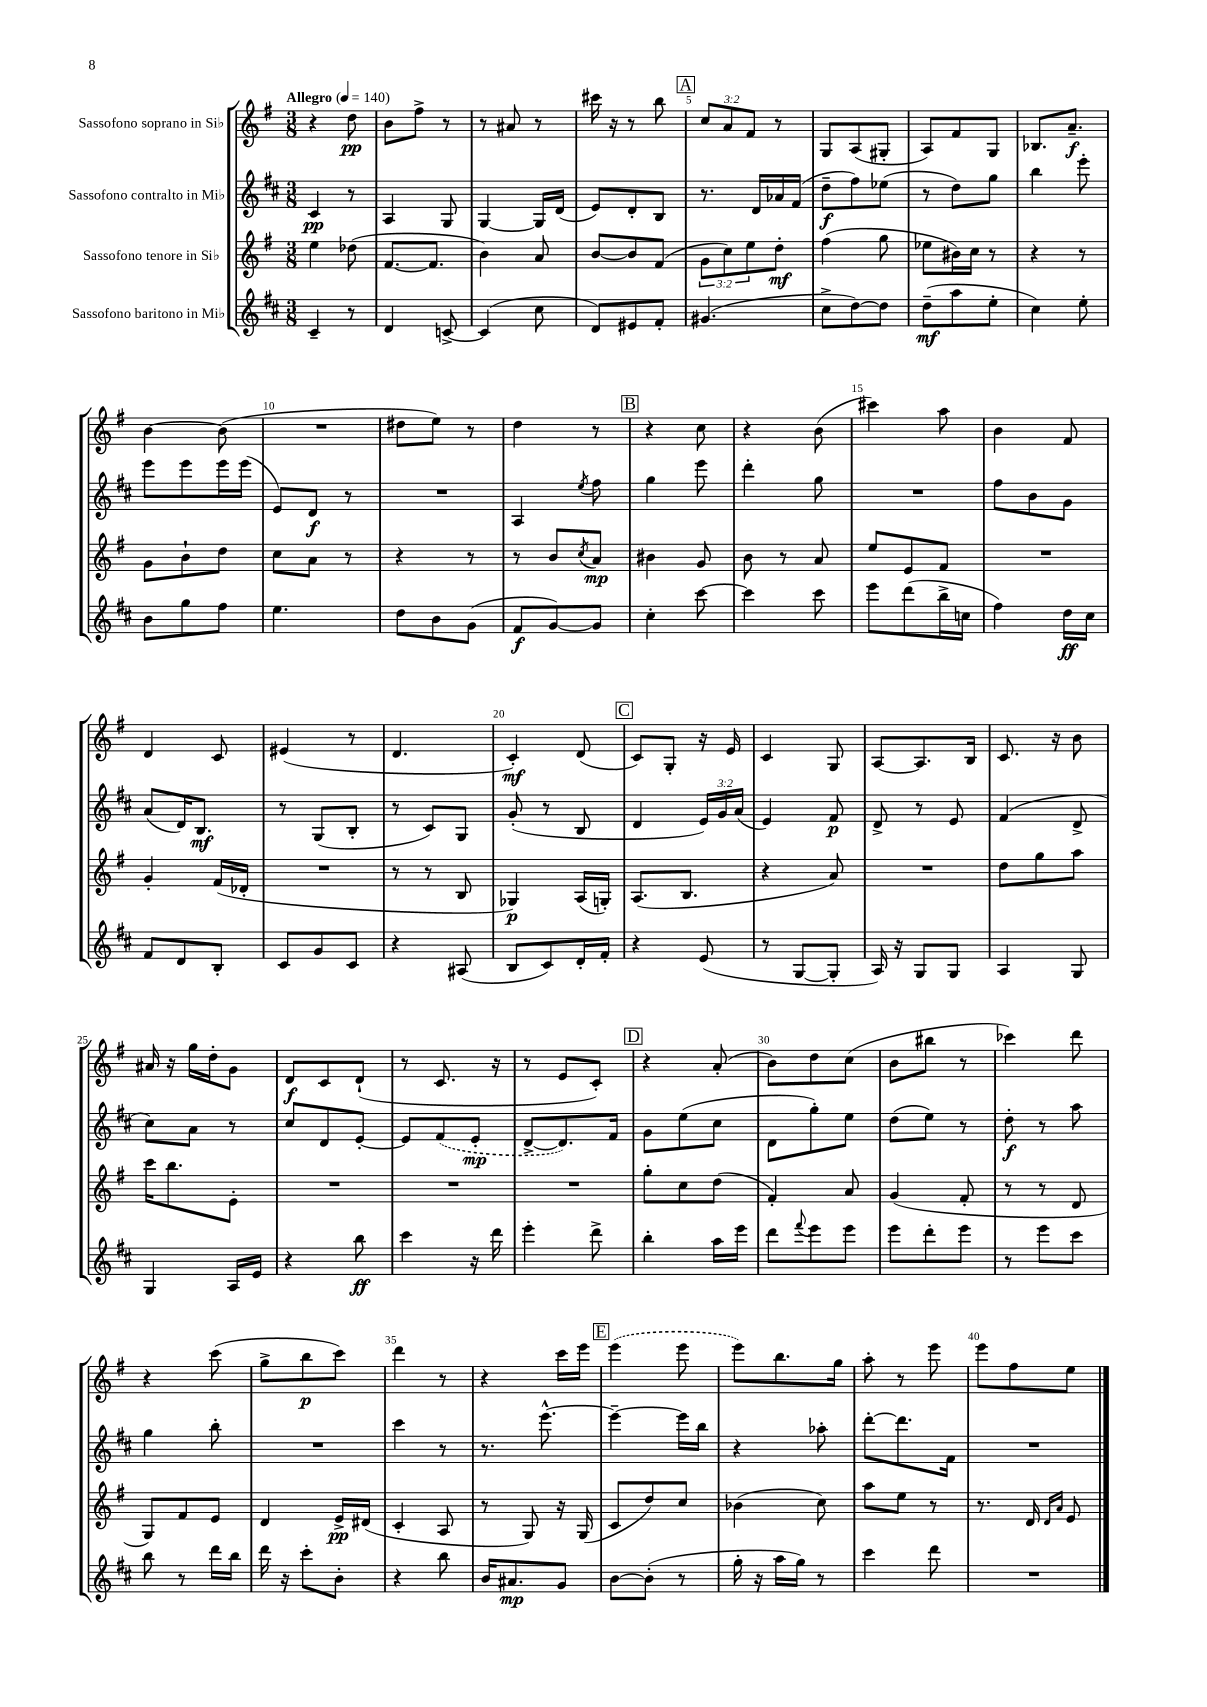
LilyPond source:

<<
\new StaffGroup <<
\new Staff = "s0" \with { instrumentName = "Sassofono soprano in Sib" } {
    \clef treble \key g \major \numericTimeSignature \time 3/8 \override Staff.TupletNumber.text = #tuplet-number::calc-fraction-text \tempo "Allegro" 4 = 140
    r4 d''8\pp |
    b'8 fis''8-> r8 |
    r8 ais'8 r8 |
    cis'''16 r16 r8 b''8 |
    \mark \markup { \box "A" } \tuplet 3/2 { c''8 a'8 fis'8 } r8 |
    g8 a8( gis8-. |
    a8) fis'8 g8 |
    bes8. a'8.--\f |
    b'4~ b'8( |
    R4. |
    dis''8 e''8) r8 |
    d''4 r8 |
    \mark \markup { \box "B" } r4 c''8 |
    r4 b'8( |
    cis'''4) a''8 |
    b'4 fis'8 |
    d'4 c'8 |
    eis'4( r8 |
    d'4. |
    c'4-.\mf) d'8( |
    \mark \markup { \box "C" } c'8) g8-. r16 e'16 |
    c'4 g8 |
    a8~ a8. b16 |
    c'8. r16 b'8 |
    ais'16 r16 g''16 d''16-. g'8 |
    d'8\f c'8 d'8-!( |
    r8 c'8. r16 |
    r8 e'8 c'8-.) |
    \mark \markup { \box "D" } r4 a'8-.( |
    b'8) d''8 c''8( |
    b'8 bis''8 r8 |
    ces'''4) d'''8 |
    r4 c'''8( |
    g''8-> b''8\p c'''8) |
    d'''4 r8 |
    r4 c'''16 e'''16 |
    \mark \markup { \box "E" } \once \slurDashed e'''4( e'''8 |
    e'''8) b''8. g''16 |
    a''8-. r8 e'''8 |
    e'''8 fis''8 e''8 \bar "|." |
}
\new Staff = "s1" \with { instrumentName = "Sassofono contralto in Mib" } {
    \clef treble \key d \major \numericTimeSignature \time 3/8 \override Staff.TupletNumber.text = #tuplet-number::calc-fraction-text
    cis'4\pp r8 |
    a4 g8 |
    g4~ g16 d'16( |
    e'8) d'8-. b8 |
    \mark \markup { \box "A" } r8. d'16 aes'16 fis'16( |
    d''8--\f fis''8) ees''8( |
    r8 d''8) g''8 |
    b''4 e'''8-. |
    e'''8 e'''8 e'''16 e'''16( |
    e'8) d'8\f r8 |
    R4. |
    a4 \acciaccatura { e''8 } fis''8 |
    \mark \markup { \box "B" } g''4 e'''8 |
    d'''4-. g''8 |
    R4. |
    fis''8 b'8 g'8 |
    a'8( d'16) b8.\mf |
    r8 g8( b8-. |
    r8 cis'8) g8 |
    g'8-.( r8 b8 |
    \mark \markup { \box "C" } d'4 \tuplet 3/2 { e'16) g'16 a'16( } |
    e'4) fis'8\p |
    d'8-> r8 e'8 |
    fis'4( d'8-> |
    cis''8) a'8 r8 |
    cis''8 d'8 e'8~-. |
    e'8 \once \slurDashed fis'8( e'8-.\mp |
    d'8~-> d'8.) fis'16 |
    \mark \markup { \box "D" } g'8 e''8( cis''8 |
    d'8 g''8-.) e''8 |
    d''8( e''8) r8 |
    d''8-.\f r8 a''8 |
    g''4 b''8-. |
    R4. |
    cis'''4 r8 |
    r8. e'''8.~-^ |
    \mark \markup { \box "E" } e'''4~-- e'''16 b''16 |
    r4 aes''8-. |
    d'''8~-. d'''8. fis'16 |
    R4. \bar "|." |
}
\new Staff = "s2" \with { instrumentName = "Sassofono tenore in Sib" } {
    \clef treble \key g \major \numericTimeSignature \time 3/8 \override Staff.TupletNumber.text = #tuplet-number::calc-fraction-text
    e''4 des''8( |
    fis'8.~ fis'8. |
    b'4) a'8 |
    b'8~ b'8 fis'8( |
    \mark \markup { \box "A" } \tuplet 3/2 { g'8 c''8) e''8 } d''8-.\mf |
    fis''4( g''8 |
    ees''8 bis'16) c''16 r8 |
    r4 r8 |
    g'8 b'8-! d''8 |
    c''8 a'8 r8 |
    r4 r8 |
    r8 b'8 \acciaccatura { c''8 } a'8\mp |
    \mark \markup { \box "B" } bis'4 g'8 |
    b'8 r8 a'8 |
    e''8 e'8 fis'8 |
    R4. |
    g'4-. fis'16( des'16-. |
    R4. |
    r8 r8 b8 |
    ges4\p) a16( g16-.) |
    \mark \markup { \box "C" } a8.( b8. |
    r4 a'8) |
    R4. |
    d''8 g''8 a''8 |
    c'''16 b''8. e'8-. |
    R4. |
    R4. |
    R4. |
    \mark \markup { \box "D" } g''8-. c''8 d''8( |
    fis'4-.) a'8 |
    g'4( fis'8-. |
    r8 r8 d'8 |
    g8) fis'8 e'8 |
    d'4 e'16->\pp dis'16( |
    c'4-. a8 |
    r8 g8) r16 g16( |
    \mark \markup { \box "E" } c'8 d''8) c''8 |
    bes'4( c''8) |
    a''8 e''8 r8 |
    r8. d'16 \grace { d'16 a'16 } e'8 \bar "|." |
}
\new Staff = "s3" \with { instrumentName = "Sassofono baritono in Mib" } {
    \clef treble \key d \major \numericTimeSignature \time 3/8
    cis'4-- r8 |
    d'4 c'8~-> |
    c'4( cis''8 |
    d'8) eis'8 fis'8-. |
    \mark \markup { \box "A" } gis'4.( |
    cis''8-> d''8~) d''8 |
    d''8--\mf( a''8 e''8-. |
    cis''4) e''8-. |
    b'8 g''8 fis''8 |
    e''4. |
    d''8 b'8 g'8( |
    fis'8\f g'8~) g'8 |
    \mark \markup { \box "B" } cis''4-. cis'''8~ |
    cis'''4 cis'''8 |
    e'''8 d'''8( b''16-> c''16 |
    fis''4) d''16\ff cis''16 |
    fis'8 d'8 b8-. |
    cis'8 g'8 cis'8 |
    r4 ais8( |
    b8 cis'8) d'16-. fis'16-. |
    \mark \markup { \box "C" } r4 e'8( |
    r8 g8~ g8-. |
    a16) r16 g8 g8 |
    a4 g8 |
    g4 a16 e'16 |
    r4 b''8\ff |
    cis'''4 r16 d'''16 |
    e'''4-. d'''8-> |
    \mark \markup { \box "D" } b''4-. a''16 e'''16 |
    d'''8 \appoggiatura { fis'''8 } e'''8 e'''8 |
    e'''8 d'''8-. e'''8 |
    r8 e'''8 cis'''8 |
    b''8 r8 d'''16 b''16 |
    d'''16 r16 cis'''8-. b'8-. |
    r4 b''8 |
    b'16 ais'8.\mp g'8 |
    \mark \markup { \box "E" } b'8~ b'8-.( r8 |
    g''16-. r16 a''16 g''16) r8 |
    cis'''4 d'''8 |
    R4. \bar "|." |
}
>>
>>
\layout { \context { \Score \override BarNumber.break-visibility = ##(#f #t #t) barNumberVisibility = #(every-nth-bar-number-visible 5) } }
